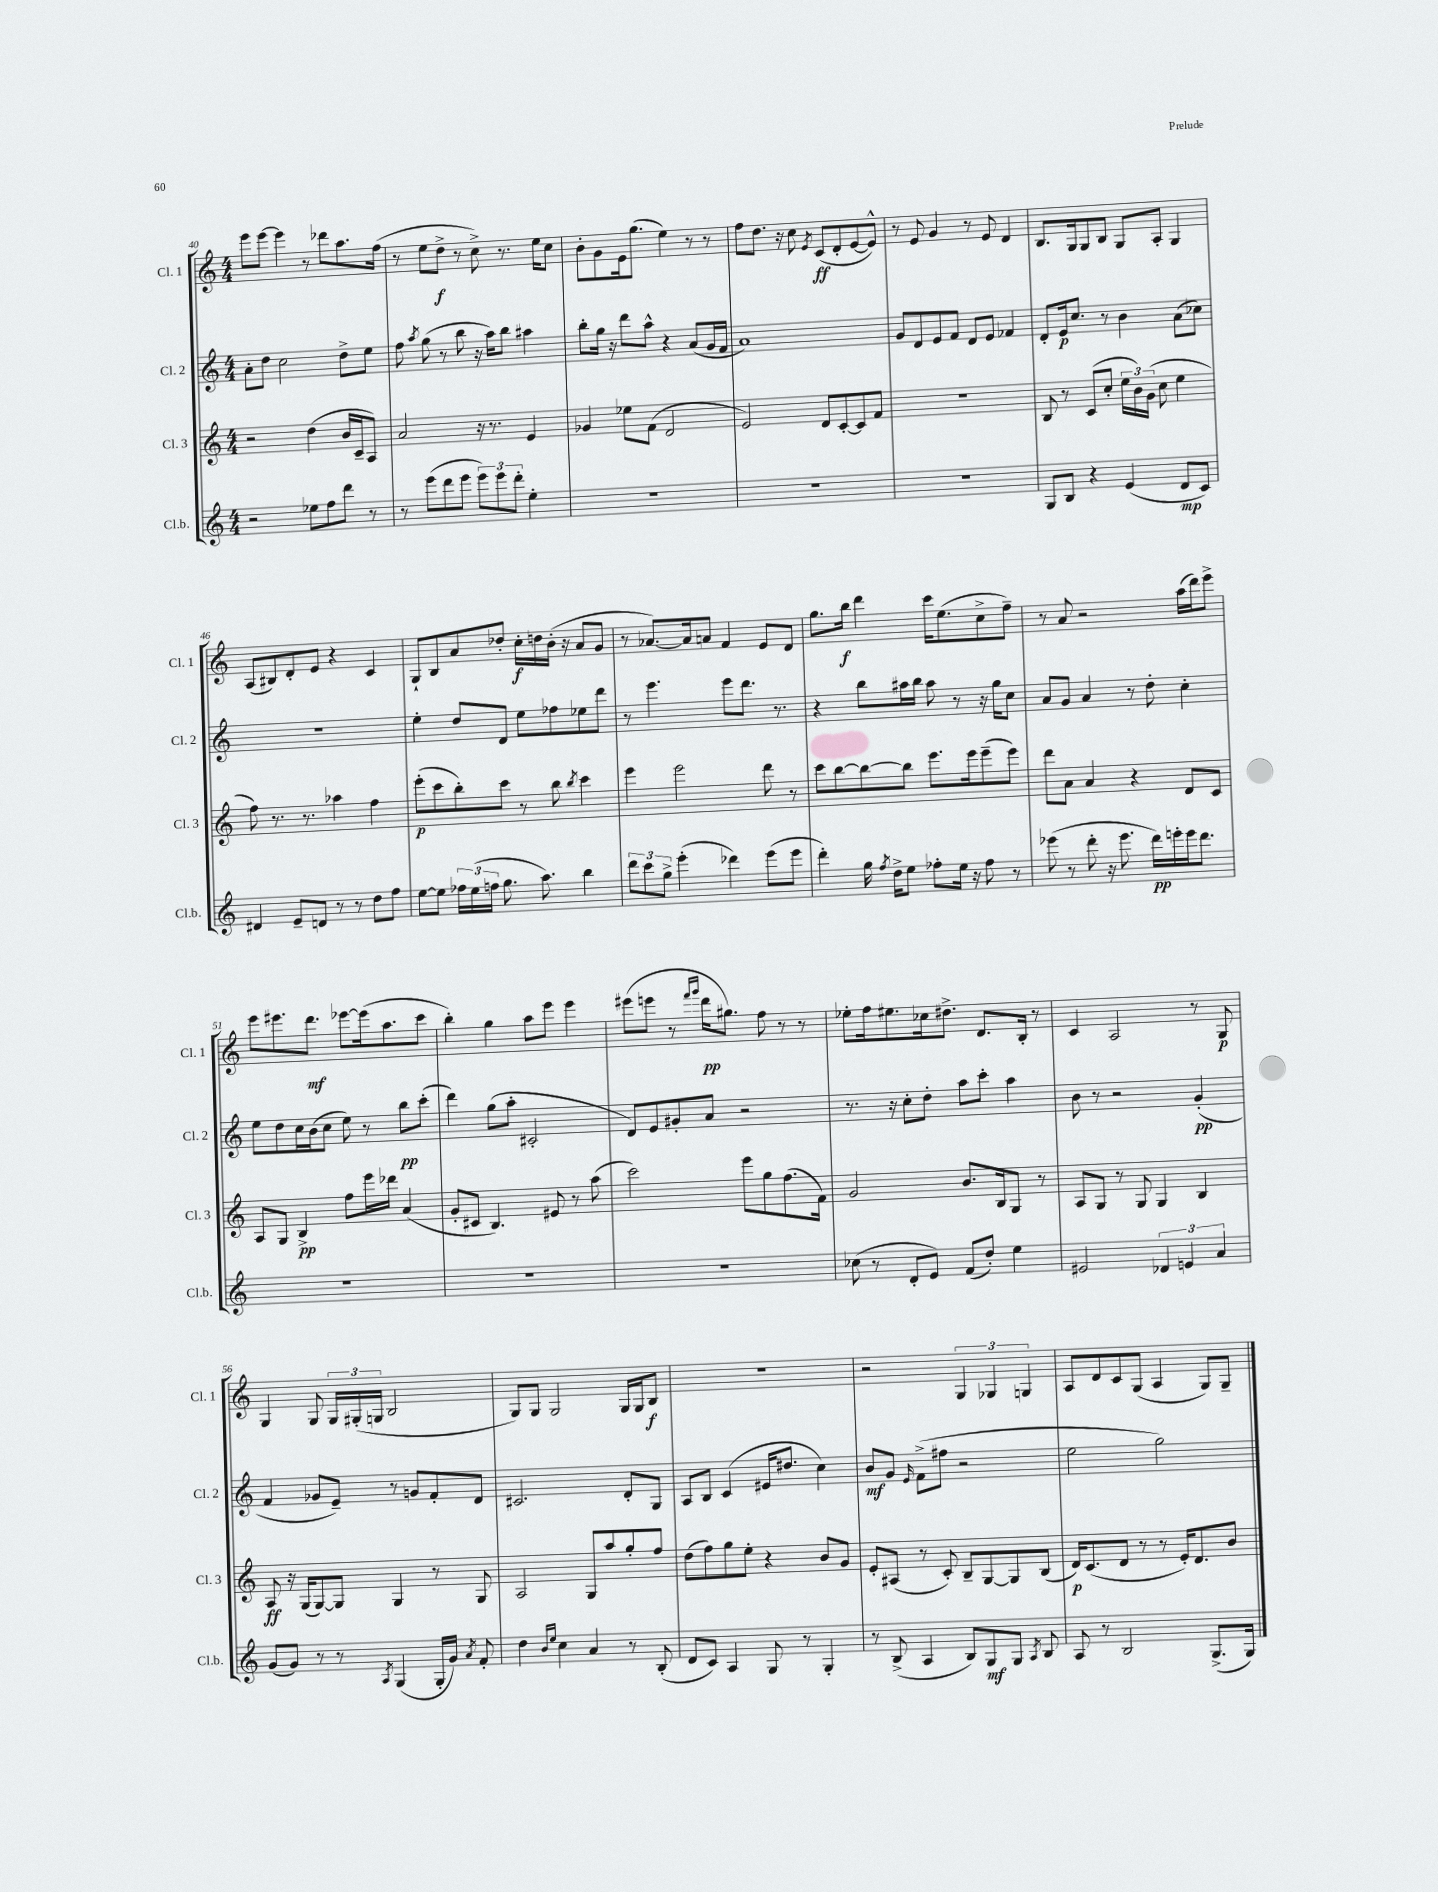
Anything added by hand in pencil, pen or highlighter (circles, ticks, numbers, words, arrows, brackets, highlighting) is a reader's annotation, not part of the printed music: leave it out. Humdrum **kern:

**kern	**dynam	**kern	**dynam	**kern	**dynam	**kern	**dynam
*part4	*part4	*part3	*part3	*part2	*part2	*part1	*part1
*staff4	*staff4	*staff3	*staff3	*staff2	*staff2	*staff1	*staff1
*I"Cl.b.	*	*I"Cl. 3	*	*I"Cl. 2	*	*I"Cl. 1	*
*I'Cl.b.	*	*I'Cl. 3	*	*I'Cl. 2	*	*I'Cl. 1	*
*clefG2	*	*clefG2	*	*clefG2	*	*clefG2	*
*k[]	*	*k[]	*	*k[]	*	*k[]	*
*M4/4	*	*M4/4	*	*M4/4	*	*M4/4	*
=40	=40	=40	=40	=40	=40	=40	=40
2r	.	2r	.	8a'\L	.	8eee\L	.
.	.	.	.	8dd\J	.	[8eee\J	.
.	.	.	.	2cc\	.	4eee\]	.
8ee-X\L	.	(4dd\	.	.	.	8r	.
8ff\	.	.	.	.	.	8ddd-X\L	.
8ddd\J	.	16b/LL	.	8dd^\L	.	8.aa\	.
.	.	16c~/J	.	.	.	.	.
8r	.	8A/J)	.	8ee\J	.	.	.
.	.	.	.	.	.	(16ff\Jk	.
=41	=41	=41	=41	=41	=41	=41	=41
8r	.	2a/	.	8ff\	.	8r	.
.	.	.	.	8qaa/	.	.	.
(8eee\L	.	.	.	(8gg\	.	8ee\L	.
8ddd\	.	.	.	8r	.	8dd^\J	f
8eee\J	.	.	.	8bb\	.	8r	.
12eee\L)	.	16r	.	16r	.	8cc^\)	.
.	.	8.r	.	16aa\KL)	.	.	.
12eee\	.	.	.	.	.	.	.
.	.	.	.	8bb\J	.	8.r	.
12ddd'\J	.	.	.	.	.	.	.
4ee'\	.	4e/	.	4aa#X\	.	.	.
.	.	.	.	.	.	16ee\KL	.
.	.	.	.	.	.	8cc\J	.
=42	=42	=42	=42	=42	=42	=42	=42
1r	.	4g-X/	.	8bb'\L	.	8b'\L	.
.	.	.	.	16gg\Jk	.	8g\	.
.	.	.	.	16r	.	.	.
.	.	8ee-X\L	.	8ddd\L	.	16e\k	.
.	.	.	.	.	.	(8.gg\J	.
.	.	(8f\J	.	8aa^^\J	.	.	.
.	.	2d/	.	4r	.	4ee\)	.
.	.	.	.	(8a/L	.	8r	.
.	.	.	.	16g/L	.	8r	.
.	.	.	.	16f/JJ	.	.	.
=43	=43	=43	=43	=43	=43	=43	=43
1r	.	2e/)	.	1a)	.	8ff\L	.
.	.	.	.	.	.	8.dd\J	.
.	.	.	.	.	.	16r	.
.	.	.	.	.	.	8cc\	.
.	.	.	.	.	.	8qe/	.
.	.	8d/L	.	.	.	(8c/L	ff
.	.	[8c'/	.	.	.	8d'/	.
.	.	8c/]	.	.	.	[8e/	.
.	.	8f/J	.	.	.	8e^^/J])	.
=44	=44	=44	=44	=44	=44	=44	=44
1r	.	1r	.	8g/L	.	8r	.
.	.	.	.	8d/	.	8e/	.
.	.	.	.	8e/	.	4g/	.
.	.	.	.	8f/J	.	.	.
.	.	.	.	8d/L	.	8r	.
.	.	.	.	8e/J	.	8e/	.
.	.	.	.	4f-X/	.	4d/	.
=45	=45	=45	=45	=45	=45	=45	=45
8G/L	.	8B/	.	8d'/L	.	8.B/L	.
8B/J	.	8r	.	16e/k	p	.	.
.	.	.	.	8.cc/J	.	16G/k	.
4r	.	(8c/L	.	.	.	8G/	.
.	.	8cc'/J	.	8r	.	8B/J	.
(4e/	.	24ee\LL	.	4b\	.	8G/L	.
.	.	24b\)	.	.	.	.	.
.	.	(24g\JJ	.	.	.	.	.
.	.	8cc\	.	.	.	8A'/J	.
8d/L	mp	4ee\	.	(8a\L	.	4G/	.
8c/J)	.	.	.	8cc-X\J)	.	.	.
!!LO:LB:g=z
=46	=46	=46	=46	=46	=46	=46	=46
4d#X/	.	8ff\)	.	1r	.	(8A/L	.
.	.	8.r	.	.	.	8B#X/)	.
8e~/L	.	.	.	.	.	8d'/	.
.	.	8.r	.	.	.	.	.
8dn/J	.	.	.	.	.	8e/J	.
8r	.	4aa-X\	.	.	.	4r	.
8r	.	.	.	.	.	.	.
8dd\L	.	4ff\	.	.	.	4c/	.
8ff\J	.	.	.	.	.	.	.
=47	=47	=47	=47	=47	=47	=47	=47
[8ee\L	.	(8eee'\L	p	4ee'\	.	8G`/L	.
8ee\J]	.	8ccc\	.	.	.	8B/	.
24ff-X\LL	.	8bb'\)	.	8dd/L	.	8a/	.
(24ee\	.	.	.	.	.	.	.
24ffn\JJ	.	.	.	.	.	.	.
8.gg\	.	8ccc\J	.	8d/J	.	8dd-X'/J	.
.	.	8r	.	8ee\L	.	16cc'\LL	f
8.aa\)	.	.	.	.	.	16ddn\	.
.	.	8bb\	.	8ff-X\	.	(16b'\JJ	.
.	.	.	.	.	.	16r	.
.	.	8qbb/	.	.	.	.	.
4bb\	.	4ccc\	.	8ee-X\	.	8a/L	.
.	.	.	.	8ddd\J	.	8g/J	.
=48	=48	=48	=48	=48	=48	=48	=48
12ddd\L	.	4eee\	.	8r	.	8r	.
12ccc\	.	.	.	.	.	.	.
.	.	.	.	4.eee\	.	[8.a-X/L)	.
12gg^\J	.	.	.	.	.	.	.
(4eee'\	.	2eee\	.	.	.	.	.
.	.	.	.	.	.	16a-/k]	.
.	.	.	.	.	.	8an/J	.
4ddd-X\)	.	.	.	8eee\L	.	4f/	.
.	.	.	.	8.ddd\J	.	.	.
(8eee\L	.	8ddd\	.	.	.	8e/L	.
.	.	.	.	8.r	.	.	.
8eee\J	.	8r	.	.	.	8d/J	.
=49	=49	=49	=49	=49	=49	=49	=49
4ddd'\)	.	8ccc\L	.	4r	.	8.gg\L	.
.	.	[8bb\	.	.	.	.	.
.	.	.	.	.	.	16bb\Jk	f
16gg\	.	8bb\_	.	8bb\L	.	4ddd\	.
8qff/	.	.	.	.	.	.	.
16dd^\KL	.	.	.	.	.	.	.
8ee\J	.	8bb\J]	.	16aa#X\L	.	.	.
.	.	.	.	16bb\JJ	.	.	.
8ff-X'\L	.	8.eee\L	.	8aa#\	.	16ccc\KL	.
.	.	.	.	.	.	(8.ee\	.
16ee\Jk	.	.	.	8r	.	.	.
16r	.	16eee\k	.	.	.	.	.
8ff-\	.	(8eee~\	.	16r	.	8cc^\	.
.	.	.	.	16gg\KL	.	.	.
8r	.	8eee\J)	.	8cc\J	.	8ff~\J)	.
=50	=50	=50	=50	=50	=50	=50	=50
(8eee-X\	.	8ddd\L	.	8a/L	.	8r	.
8r	.	8a\J	.	8g/J	.	8a/	.
8ddd'\	.	4a/	.	4a/	.	2r	.
16r	.	.	.	.	.	.	.
8.eee-\	.	.	.	.	.	.	.
.	.	4r	.	8r	.	.	.
16ddd\LL)	pp	.	.	8dd'\	.	.	.
16eeen'\	.	.	.	.	.	.	.
16eee\J	.	8d/L	.	4cc'\	.	(16aa\LL	.
8.ddd\J	.	.	.	.	.	16ddd\J)	.
.	.	8c/J	.	.	.	8eee^\J	.
!!LO:LB:g=z
=51	=51	=51	=51	=51	=51	=51	=51
1r	.	8A/L	.	8ee\L	.	8eee\L	.
.	.	8G/J	.	8dd\	.	8.eee#X\	.
.	.	4B^/	pp	16cc\L	.	.	.
.	.	.	.	(16b\J	.	8.ddd\J	mf
.	.	.	.	8cc\J	.	.	.
.	.	8ff\L	.	8ee\)	.	[8eee-X\L	.
.	.	16eee\L	.	8r	.	(16eee-\k]	.
.	.	16ddd-X\JJ	.	.	.	8.aa\	.
.	.	(4a/	.	8bb\L	pp	.	.
.	.	.	.	(8ccc'\J	.	8ccc\J	.
=52	=52	=52	=52	=52	=52	=52	=52
1r	.	8g'/L	.	4ddd\)	.	4bb'\)	.
.	.	8c#X/J	.	.	.	.	.
.	.	4.B/)	.	(8gg\L	.	4gg\	.
.	.	.	.	8aa'\J	.	.	.
.	.	.	.	2c#X'/	.	8aa\L	.
.	.	8e#X/	.	.	.	8eee\J	.
.	.	8r	.	.	.	4eee\	.
.	.	(8aa\	.	.	.	.	.
=53	=53	=53	=53	=53	=53	=53	=53
1r	.	2ccc\)	.	8d/L)	.	(8eee#X\L	.
.	.	.	.	8e/	.	8eeen\J	.
.	.	.	.	8g#X'/	.	8r	.
.	.	.	.	.	.	16qqfff/LL	.
.	.	.	.	.	.	16qqggg/JJ	.
.	.	.	.	8a/J	.	16ddd\KL	pp
.	.	.	.	.	.	8.gg#X\J)	.
.	.	8eee\L	.	2r	.	.	.
.	.	8gg\	.	.	.	8ff\	.
.	.	(8.ff\	.	.	.	8r	.
.	.	.	.	.	.	8r	.
.	.	16f\Jk)	.	.	.	.	.
=54	=54	=54	=54	=54	=54	=54	=54
(8cc-X\	.	2g/	.	8.r	.	8ee-X'\L	.
8r	.	.	.	.	.	16ff\k	.
.	.	.	.	16r	.	8.ee#X\	.
8d'/L	.	.	.	8cc'\L	.	.	.
8e/J)	.	.	.	8dd'\J	.	16cc-X\k	.
.	.	.	.	.	.	8.dd#X^\J	.
(8f/L	.	8.b/L	.	8aa\L	.	.	.
8dd'/J)	.	.	.	8ccc'\J	.	8.d/L	.
.	.	16B/k	.	.	.	.	.
4ee\	.	8G/J	.	4aa\	.	.	.
.	.	.	.	.	.	16B'/Jk	.
.	.	8r	.	.	.	8r	.
=55	=55	=55	=55	=55	=55	=55	=55
2e#X/	.	8A/L	.	8b\	.	4c/	.
.	.	8G/J	.	8r	.	.	.
.	.	8r	.	2r	.	2A/	.
.	.	8G/	.	.	.	.	.
6d-X/	.	4G/	.	.	.	.	.
6en/	.	.	.	.	.	.	.
.	.	4B/	.	(4g'/	pp	8r	.
6a/	.	.	.	.	.	.	.
.	.	.	.	.	.	8G/	p
!!LO:LB:g=z
=56	=56	=56	=56	=56	=56	=56	=56
(8g/L	.	8A/	ff	4f/	.	4G/	.
8g/J)	.	16r	.	.	.	.	.
.	.	(16G/KL	.	.	.	.	.
8r	.	[8G/)	.	8g-X/L	.	8G/	.
8r	.	8G/J]	.	8e~/J)	.	24G/LL	.
.	.	.	.	.	.	(24G#X'/	.
.	.	.	.	.	.	24Gn/JJ	.
8qA/	.	.	.	.	.	.	.
(4G/	.	4G/	.	8r	.	2B/	.
.	.	.	.	8gn/L	.	.	.
16G'/LL	.	8r	.	8f'/	.	.	.
16g/JJ)	.	.	.	.	.	.	.
8qa/	.	.	.	.	.	.	.
8f'/	.	8G/	.	8d/J	.	.	.
=57	=57	=57	=57	=57	=57	=57	=57
4dd\	.	2A/	.	2.c#X/	.	8G/L)	.
.	.	.	.	.	.	8G/J	.
16qqb/LL	.	.	.	.	.	.	.
16qqee/JJ	.	.	.	.	.	.	.
4cc\	.	.	.	.	.	2G/	.
4a/	.	8G/L	.	.	.	.	.
.	.	8aa/	.	.	.	.	.
8r	.	8gg'/	.	8d'/L	.	16G/LL	.
.	.	.	.	.	.	16G/J	.
(8B'/	.	8ff/J	.	8G/J	.	8B/J	f
=58	=58	=58	=58	=58	=58	=58	=58
8d/L	.	(8dd\L	.	8A/L	.	1r	.
8c/J)	.	8ff\)	.	8B/J	.	.	.
4A/	.	8gg\	.	(4c/	.	.	.
.	.	8ee'\J	.	.	.	.	.
8G/	.	4r	.	16e#X/KL	.	.	.
.	.	.	.	8.dd#X/J	.	.	.
8r	.	.	.	.	.	.	.
4G'/	.	8b/L	.	4cc\)	.	.	.
.	.	8g/J	.	.	.	.	.
=59	=59	=59	=59	=59	=59	=59	=59
8r	.	8e'/L	.	8b/L	mf	2r	.
(8B^/	.	(8A#X/J	.	8g/J	.	.	.
.	.	.	.	16qqe/	.	.	.
4A/	.	8r	.	(8f^\L	.	.	.
.	.	8c'/)	.	8ff#X\J	.	.	.
8B/L)	.	8B~/L	.	2r	.	6G/	.
8G/	mf	[8G/	.	.	.	.	.
.	.	.	.	.	.	6G-X/	.
8G/J	.	8G/]	.	.	.	.	.
.	.	.	.	.	.	6Gn/	.
8qA/	.	.	.	.	.	.	.
8B/	.	(8B/J	.	.	.	.	.
=60	=60	=60	=60	=60	=60	=60	=60
8A/	.	16d/KL)	p	2ee\	.	8A/L	.
.	.	(8.c/	.	.	.	.	.
8r	.	.	.	.	.	8d/	.
2B/	.	8d/J	.	.	.	8c/	.
.	.	8r	.	.	.	(8G/J	.
.	.	8r	.	2gg\)	.	4A/	.
.	.	16e'/KL)	.	.	.	.	.
.	.	8.d/	.	.	.	.	.
(8.G^/L	.	.	.	.	.	8G/L)	.
.	.	8b/J	.	.	.	8G~/J	.
16G/Jk)	.	.	.	.	.	.	.
==	==	==	==	==	==	==	==
*-	*-	*-	*-	*-	*-	*-	*-
